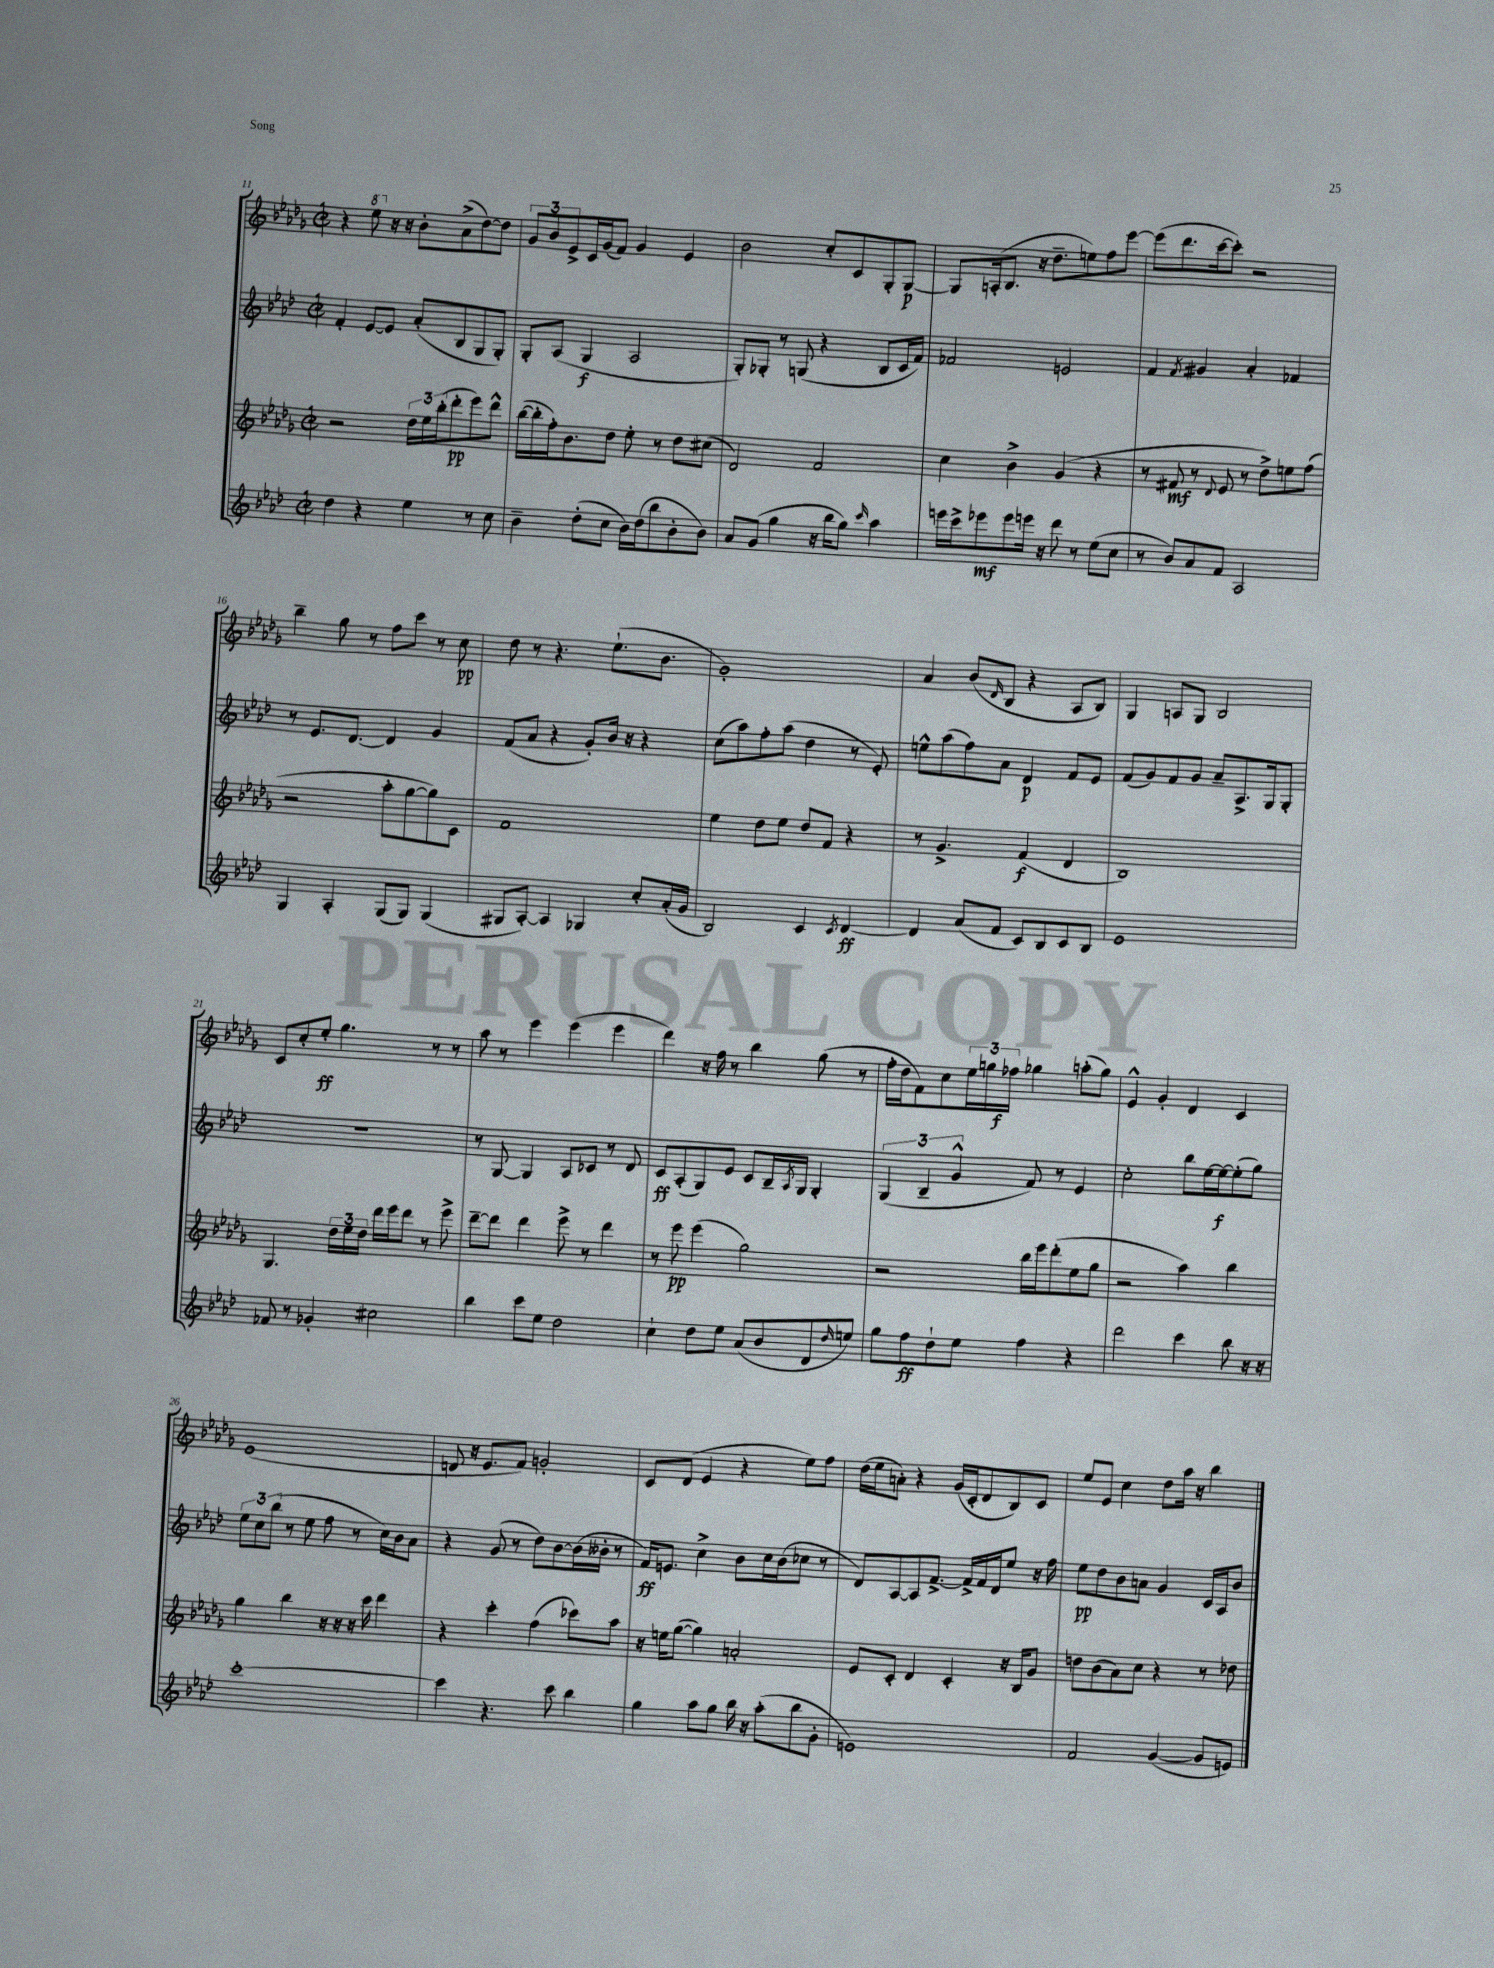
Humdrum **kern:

**kern	**kern	**kern	**kern
*staff4	*staff3	*staff2	*staff1
*clefG2	*clefG2	*clefG2	*clefG2
*k[b-e-a-d-]	*k[b-e-a-d-g-]	*k[b-e-a-d-]	*k[b-e-a-d-g-]
*M2/2	*M2/2	*M2/2	*M2/2
*met(c|)	*met(c|)	*met(c|)	*met(c|)
4dd-\	2r	4f'/	4r
4r	.	[8e-/L	8eee-\
.	.	8e-/]J	16r
.	.	.	16r
4ee-\	24dd-\LL	(8a-'/L	8b-'\L
.	24ee-\	.	.
.	(24bb-'\J	.	.
.	8ddd-'\	8B-/	(8a-^\
8r	8eee-\)	8G/	[8dd-\)
8cc\	8ddd-^^\J	8G'/J)	8dd-\]J
=	=	=	=
4b-~\	([16bb-\LL	8G'/L	12g-/L
.	16bb-'\]	.	.
.	.	.	12b-/
.	16ff'\J)	(8A-/J	.
.	.	.	12e-^/
.	8.b-\	.	.
(8dd-'\L	.	4G/	16c/L
.	.	.	(16g-/J
8cc\J	8dd-\J	.	8f/J)
16b-\LL)	8ee-'\	2A-/	4g-/
(16dd-\J	.	.	.
8bb-\	8r	.	.
8b-'\	8dd-\L	.	4e-/
8b-\J)	(8cc#\J	.	.
=	=	=	=
8a-/L	2d-/)	8G'/L)	2b-\
(8g/J	.	8G-'/J	.
4gg\	.	8r	.
.	.	(8G/	.
16r	2f/	4r	8cc'/L
16bb-\LK	.	.	.
8gg\J)	.	.	8c/
16qqccc/	.	.	.
4aa-\	.	8B-/L	8G-'/
.	.	16c/L	[8G-/J
.	.	16f/JJ)	.
=	=	=	=
16eee\LL	4cc\	2f-/	8G-/]L
16ccc^\J	.	.	.
8eee-\	.	.	(16A'/k
.	.	.	8.B-/J
8eee-\	4b-^\	.	.
16eee\Jk	.	.	16r
16r	.	.	8.dd-~\L
8ddd-\	(4g-/	2e/	.
8r	.	.	8ee\)
(8ee-\L	4r	.	8ff\
8cc\J	.	.	[8eee-\J
=	=	=	=
8r	8r	4f/	(8eee-\]L
8b-/L)	8f#/	.	8.ddd-\
.	.	8qf/	.
8a-/	8r	4g#/	.
.	.	.	[16ccc\k
.	8qqd-/	.	.
8f/J	8e-/	.	8ccc'\]J)
2A-/	8r	4a-'/	2r
.	8dd-^\L)	.	.
.	8ee\	4f-/	.
.	(8ff\J	.	.
=	=	=	=
4G/	2r	8r	4bb-~\
.	.	8.e-/L	.
4A-'/	.	.	8gg-\
.	.	[8.d-/J	.
.	.	.	8r
(8G/L	8aa-'\L	4d-/]	8ff\L
8G/J)	[8gg-\	.	8ccc\J
(4G/	8gg-\])	4g/	8r
.	8c\J	.	8cc\
=	=	=	=
8G#/L	1f	(8f/L	8dd-\
[8A-'/J)	.	8a-/J	8r
4A-/]	.	4r	4.r
4G-/	.	8g'/L)	.
.	.	16b-/Jk	(8.ee-`\L
.	.	16r	.
8cc'/L	.	4r	.
.	.	.	8.b-\J
(16a-'/L	.	.	.
16g/JJ	.	.	.
=	=	=	=
2B-/)	4ee-\	(8cc\L	1g-')
.	.	8aa-\)	.
.	8dd-\L	8ff'\	.
.	8ee-\J	(8aa-\J	.
4c/	8dd-/L	4dd-\	.
.	8f/J	.	.
8qc/	.	.	.
[4d-/	4r	8r	.
.	.	8e-'/)	.
=	=	=	=
4d-/]	8r	8ee^^\L	4a-/
.	4.g-^/	(8aa-\	.
(8a-/L	.	8ff\)	(8b-/L
.	.	.	16qqd-/
8f/J	.	8a-\J	8B-/J
8c/L)	(4f/	4d-/	4r
8B-/	.	.	.
8c/	4d-/	8f/L	8A-/L
8B-/J	.	8e-/J	8B-/J)
=	=	=	=
1e-	1B-)	(8f/L	4G-/
.	.	8g/)	.
.	.	8f/	8A/L
.	.	8g/J	8G-/J
.	.	8a-~/L	2B-/
.	.	8.A-^/	.
.	.	16G/k	.
.	.	8G'/J	.
=	=	=	=
8f-/	4.G-/	1r	8c/L
8r	.	.	8cc'/
4g-'/	.	.	8ee-'/J
.	24dd-\LL	.	4.gg-\
.	24ee-\	.	.
.	24dd-\JJ	.	.
2cc#\	16ddd-\LL	.	.
.	16eee-\J	.	.
.	8ddd-\J	.	.
.	8r	.	8r
.	8eee-^\	.	8r
=	=	=	=
4bb-\	[8ddd-~\L	8r	8aa-\
.	8ddd-\]J	[8G/	8r
8ccc\L	4ddd-\	4G/]	4eee-\
8ee-\J	.	.	.
2dd-\	8eee-^\	8A-/L	(4eee-\
.	8r	8c-/J	.
.	4ddd-\	8r	4eee-\
.	.	8d-/	.
=	=	=	=
4cc`\	8r	8c/L	4ddd-\)
.	8eee-\	(8A-'/	.
8dd-\L	(4eee-\	8G/)	16r
.	.	.	16ff\
8ee-\J	.	8e-/J	8r
(8a-/L	2gg-\)	8c/L	4bb-\
8b-/	.	16B-~/L	.
.	.	8qA-/	.
.	.	16G/JJ	.
8d-/	.	4G'/	(8gg-\
16qqdd-/	.	.	.
8ee/J)	.	.	8r
=	=	=	=
8gg\L	2r	(6G/	16ff'\LL
.	.	.	16dd-\J
8ff\	.	.	8f\)
.	.	6B-~/	.
8dd-`\	.	.	8cc\
.	.	6g^^/	.
8ee-\J	.	.	24ee-\L
.	.	.	24gg\
.	.	.	24ff-\JJ
4ff\	16bb-\LL	8f/)	4gg-\
.	16eee-\J	.	.
.	(8ddd-'\	8r	.
4r	8ee-\	4e-/	(8aa'\L
.	8gg-\J	.	8gg-\J)
=	=	=	=
2ddd-\	2r	2cc'\	4e-^^/
.	.	.	4g-'/
4ccc\	4aa-\)	8bb-\L	4d-/
.	.	[16ee-\L	.
.	.	16ee-\_J	.
8bb-\	4bb-\	(8ee-'\]	4c/
16r	.	8gg\J)	.
16r	.	.	.
=	=	=	=
[1ccc'	4gg-\	12ee-\L	(1e-
.	.	12cc\	.
.	.	(12bb-\J	.
.	4bb-\	8r	.
.	.	8ee-\	.
.	16r	8ff\	.
.	16r	.	.
.	16r	8r	.
.	16ccc\	.	.
.	4ddd-\	16cc\LL)	.
.	.	16b-\J	.
.	.	8a-\J	.
=	=	=	=
4ccc\]	4r	4r	8d/
.	.	.	16r
.	.	.	8.e-/L
4.r	4ccc'\	(8g/	.
.	.	8r	8f/J)
.	(4ff\	8dd-\L)	2g'/
8ccc\	.	[8b-\	.
4bb-\	8ccc-\L)	(16b-\]L	.
.	.	16b--'\JJ	.
.	8aa-\J	8r	.
=	=	=	=
4gg\	16r	16f/LK)	8c/L
.	16ee\LK	8.e/J	.
.	([8gg-\J	.	(8d-/J
8aa-\L	4gg-\])	4cc^\	4e-/
8gg\J	.	.	.
16bb-\	2a'/	8b-\L	4r
16r	.	.	.
(8aa-'\L	.	16cc\L	.
.	.	(16b-\J	.
8bb-\	.	8cc-\J	8ee-\L)
8g'\J	.	8r	8ff\J
=	=	=	=
1e)	8e-/L	8d-/L)	(16dd-\LL
.	.	.	16ee-\J
.	8c'/J	[8A-/	8a'\J)
.	4d-/	8A-/]	4r
.	.	[8.f^/J	.
.	4c'/	.	(16g-/LL
.	.	16f^/]LL	16c'/J
.	.	16f/	8d-/
.	.	16d-/J	.
.	16r	8ee-/J	8B-/)
.	16B-/LK	.	.
.	8g-/J	16r	8c/J
.	.	16ff\	.
=	=	=	=
2f/	8dd\L	8ee-\L	8ee-/L
.	(8b-\	8dd-\	8e-/J
.	8a-\)	8b-\	4cc\
.	8cc\J	8a\J	.
([4g/	4r	4g/	8dd-\L
.	.	.	16aa-\Jk
.	.	.	16r
8g/]L	8r	16c/LL	4bb-\
.	.	16A-/J	.
8e/J)	8dd-\	8b-/J	.
==	==	==	==
*-	*-	*-	*-
